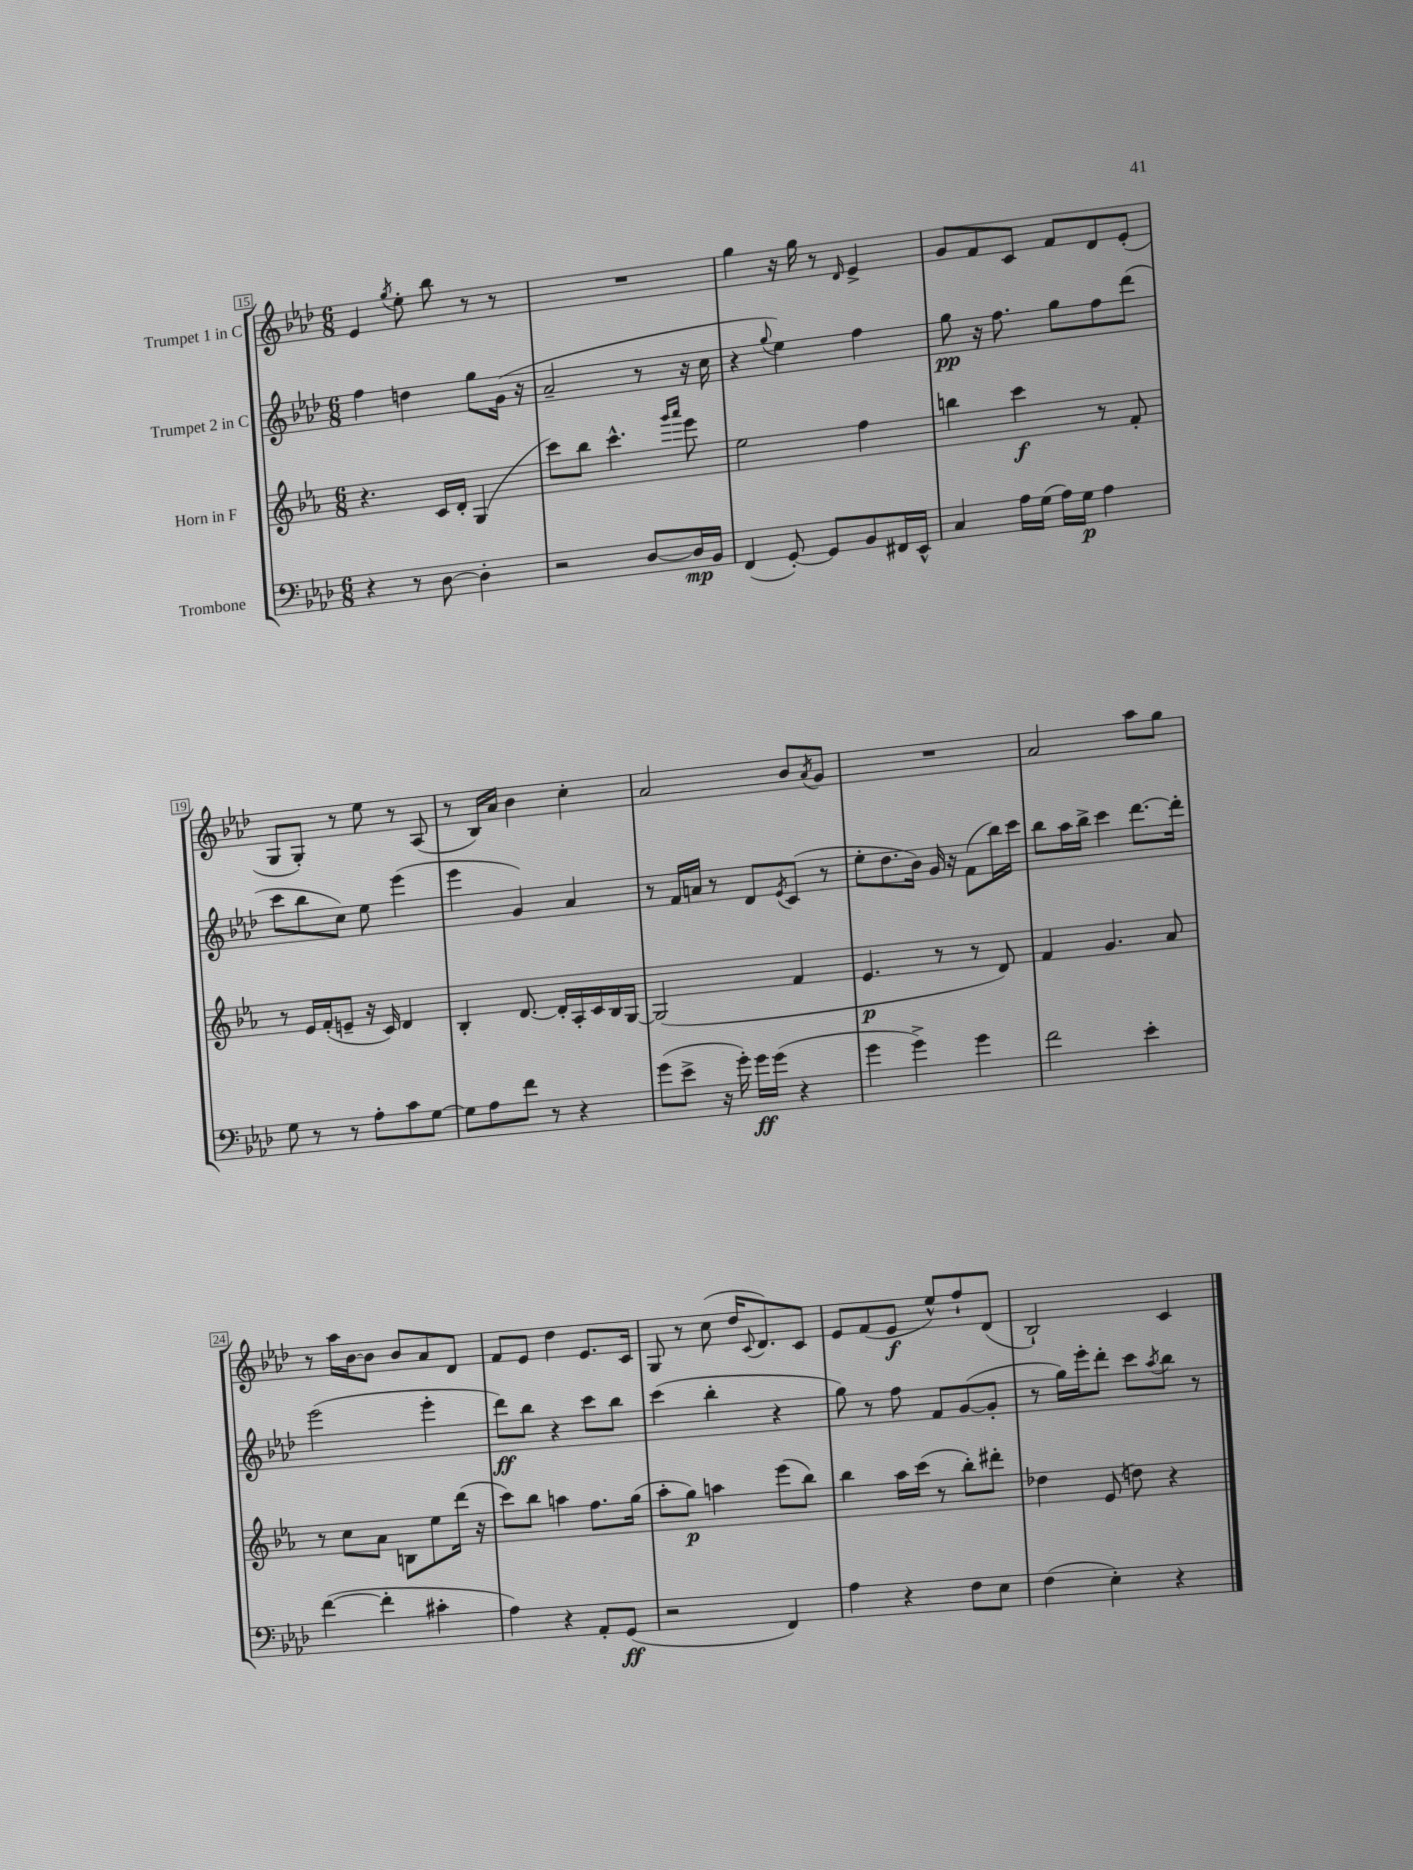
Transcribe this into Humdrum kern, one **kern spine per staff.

**kern	**kern	**kern	**kern
*staff4	*staff3	*staff2	*staff1
*clefF4	*clefG2	*clefG2	*clefG2
*k[b-e-a-d-]	*k[b-e-a-]	*k[b-e-a-d-]	*k[b-e-a-d-]
*M6/8	*M6/8	*M6/8	*M6/8
4r	4.r	4ff\	4e-/
.	.	.	8qgg/
8r	.	4dd\	8ee-'\
[8D-\	16c/LL	.	8bb-\
.	16d'/JJ	.	.
4D-'\]	(4G/	8gg\L	8r
.	.	(16g\Jk	8r
.	.	16r	.
=	=	=	=
2r	8ccc\L)	2a-~/	2.r
.	8bb-\J	.	.
.	4.ccc^^\	.	.
[8D-/L	.	8r	.
.	16qqggg/LL	.	.
.	16qqaaa-/JJ	.	.
16D-/]L	8eee-\	16r	.
16BB-/JJ	.	16cc\	.
=	=	=	=
(4FF/	2ee-\	4r	4gg\
.	.	8qqgg/	.
[8GG'/)	.	4ee-\)	16r
.	.	.	16gg\
8GG/]L	.	.	8r
.	.	.	16qqd-/
8BB-/	4ff\	4ff\	4e-^/
16FF#/L	.	.	.
16EE-^^/JJ	.	.	.
=	=	=	=
4C/	4bb\	8gg\	8g/L
.	.	16r	8f/
.	.	8.ff\	.
16A-\LL	4ccc\	.	8c/J
(16G\JJ	.	.	.
16A-\LL)	.	8gg\L	8f/L
16G\JJ	.	.	.
4A-\	8r	8ff\	8d-/
.	8f'/	(8ddd-\J	(8e-'/J
=	=	=	=
8G\	8r	8ccc\L	8G/L
8r	16e-/LL	8bb-\	8G'/J)
.	(16f'/J	.	.
8r	8e~/J	8cc\J)	8r
8A-'\L	16r	8ee-\	8ee-\
.	16c/)	.	.
8c\	4d/	(4eee-\	8r
[8G\J	.	.	(8A-/
=	=	=	=
8G\]L	4B-'/	4eee-\	8r
8A-\	.	.	16B-/LL)
.	.	.	16a-/JJ
8f\J	[8.d/	4g/)	4b-\
8r	.	.	.
.	16d'/]LL	.	.
4r	16A-'/	4a-/	4cc'\
.	16c/	.	.
.	16B-/	.	.
.	[16G/JJ	.	.
=	=	=	=
(8g\L	(2G/]	8r	2a-/
8e-^\J	.	16f/LL	.
.	.	16a/JJ	.
16r	.	8r	.
16g'\)	.	.	.
16g\LL	.	8d-/L	.
(16g\JJ	.	.	.
.	.	8qe-/	.
4r	4f/	(8c/J	8b-/L
.	.	.	8qa-/
.	.	8r	8g/J
=	=	=	=
4g\	4.e-/	8ee-'\L	2.r
.	.	8.dd-\	.
4g^\)	.	.	.
.	.	16b-\Jk)	.
.	8r	16g/	.
.	.	16r	.
4g\	8r	(8f\L	.
.	8d/)	16bb-\L)	.
.	.	16ccc\JJ	.
=	=	=	=
2f\	4f/	8bb-\L	2a-/
.	.	16aa-\L	.
.	.	16bb-^\JJ	.
.	4.g/	4ccc\	.
4e-'\	.	[8.ddd-\L	8aa-\L
.	8a-/	.	8gg\J
.	.	16ddd-'\]Jk	.
=	=	=	=
([4f\	8r	(2eee-\	8r
.	8cc\L	.	16aa-\LL
.	.	.	[16b-\J
4f'\]	8a-\J	.	8b-\]J
.	8B\L	.	8b-/L
4c#'\	8ee-\	4eee-'\	8a-/
.	(16ddd\Jk	.	8d-/J
.	16r	.	.
=	=	=	=
4A-\)	8ccc\L)	8ddd-\L)	8f/L
.	8bb-\J	8bb-\J	8e-/J
4r	4aa\	4r	4dd-\
8AA-'/L	8.ff\L	8ccc\L	8.e-/L
(8GG/J	.	8bb-\J	.
.	(16gg\Jk	.	16c/Jk
=	=	=	=
2r	8aa-'\L	(4ccc\	8G/
.	8gg\J)	.	8r
.	4aa\	4bb-'\	(8cc\
.	.	.	16dd-/LK
.	.	.	8qqc/
.	.	.	8.d-/)
4FF/)	(8eee-\L	4r	.
.	8bb-\J)	.	8c/J
=	=	=	=
4A-\	4bb-\	8gg\)	8e-/L
.	.	8r	(8f/
4r	16aa-\LL	8ff\	8e-/J
.	(16ccc\JJ	.	.
.	8r	8f/L	8ee-^^/L)
8F\L	8bb-'\L)	([8g/	8ff`/
8E-\J	8ddd#'\J	8g'/]J	(8d-/J
=	=	=	=
(4F\	4dd-\	8r	2B-`/)
.	.	16gg\LL)	.
.	.	16eee-'\J	.
4E-'\)	(8e-/	8ddd-'\J	.
.	8dd\)	8ccc\L	.
.	.	8qaa-/	.
4r	4r	8bb-\J	4c/
.	.	8r	.
==	==	==	==
*-	*-	*-	*-
